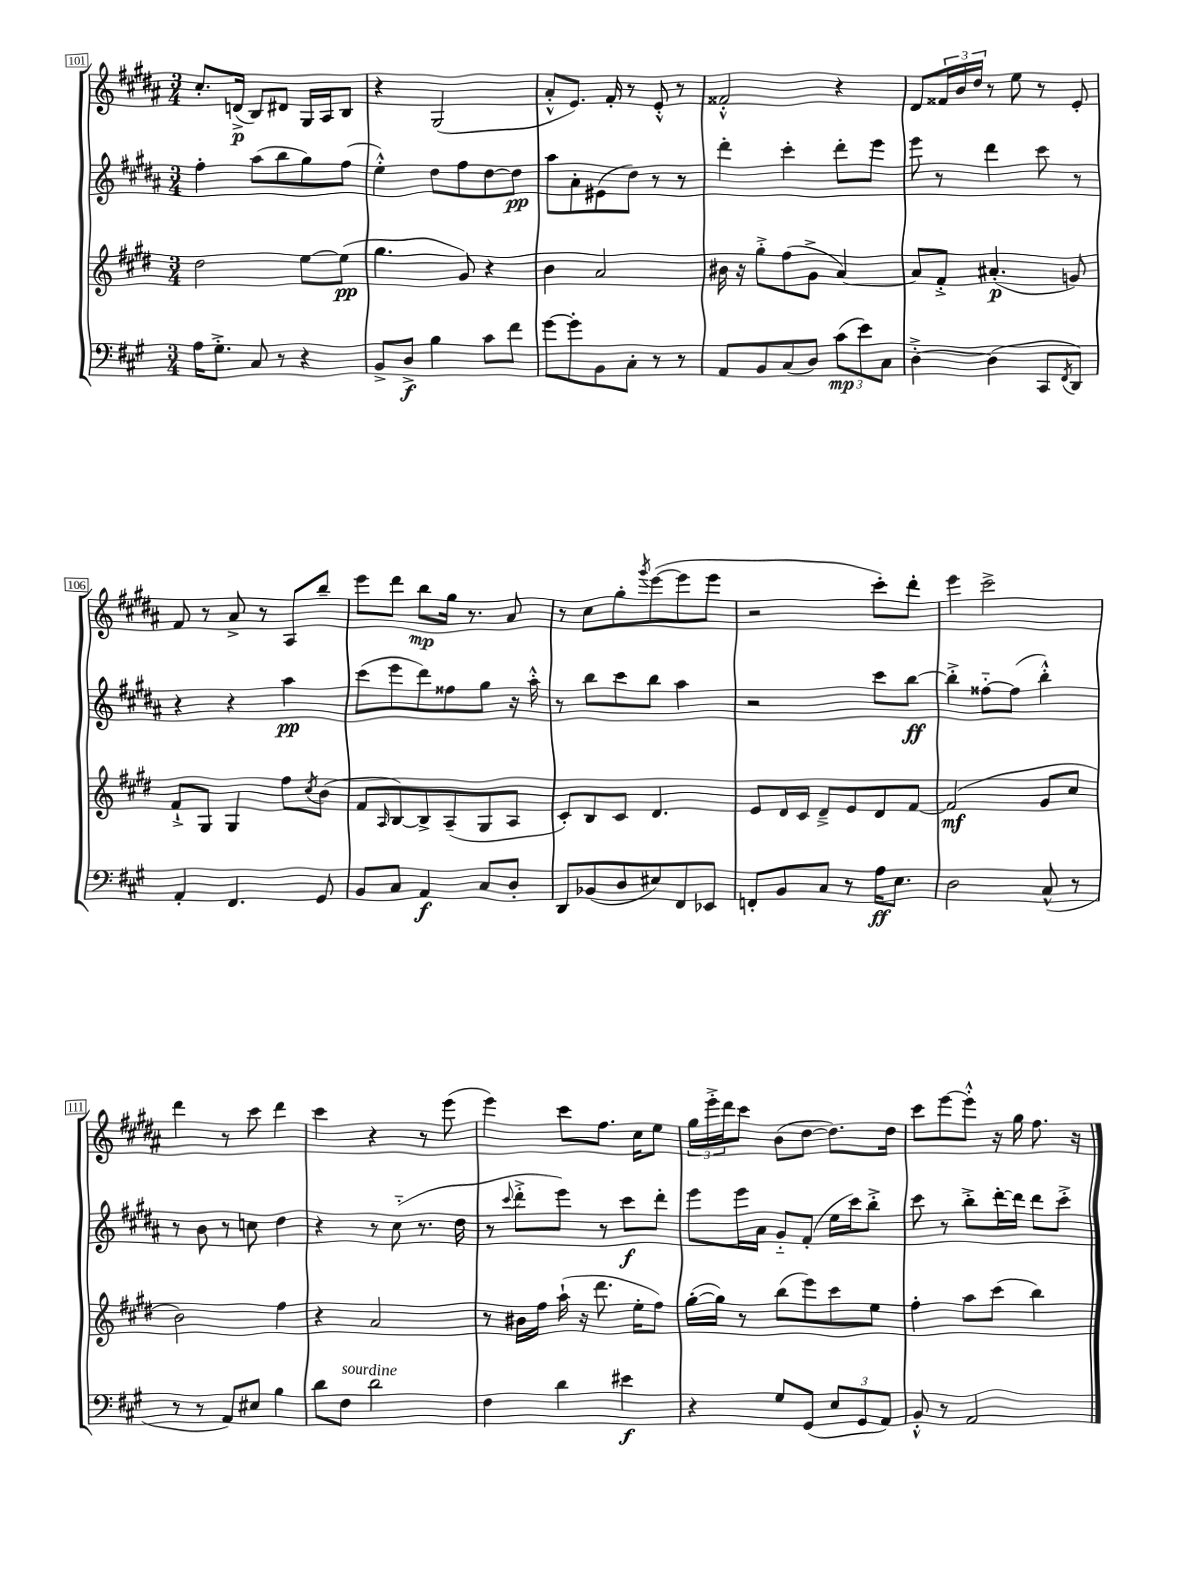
<<
\new StaffGroup <<
\new Staff = "s0" {
    \clef treble \key b \major \numericTimeSignature \time 3/4
    cis''8.-. d'16->\p( b8) dis'8 gis16 ais16 b8 |
    r4 gis2( |
    ais'8-.-^ e'8.) fis'16-. r8 e'8-.-^ r8 |
    fisis'2-.-^ r4 |
    dis'8 \tuplet 3/2 { fisis'16 b'16 dis''16 } r8 e''8 r8 e'8-. |
    fis'8 r8 ais'8-> r8 ais8 b''8-- |
    e'''8 dis'''8 b''8\mp gis''16 r8. ais'8 |
    r8 cis''8 gis''8-. \acciaccatura { gis'''8 } e'''8~( e'''8 e'''8 |
    r2 cis'''8-.) dis'''8-. |
    e'''4 cis'''2-> |
    dis'''4 r8 cis'''8 dis'''4 |
    cis'''4 r4 r8 e'''8( |
    e'''4) cis'''8 fis''8. cis''16 e''8 |
    \tuplet 3/2 { gis''16 e'''16-.-> dis'''16 } cis'''8 b'8( dis''8~ dis''8.) dis''16 |
    cis'''8 e'''8~ e'''8-.-^ r16 gis''16 fis''8. r16 \bar "|." |
}
\new Staff = "s1" {
    \clef treble \key b \major \numericTimeSignature \time 3/4
    fis''4-. ais''8( b''8 gis''8) fis''8( |
    e''4-.-^) dis''8 fis''8 dis''8~ dis''8\pp |
    ais''8 ais'8-. eis'8( dis''8) r8 r8 |
    dis'''4-. cis'''4-. dis'''8-. e'''8 |
    e'''8 r8 dis'''4 cis'''8 r8 |
    r4 r4 ais''4\pp |
    cis'''8( e'''8 dis'''8) fisis''8 gis''8 r16 ais''16-.-^ |
    r8 b''8 cis'''8 b''8 ais''4 |
    r2 cis'''8 b''8~\ff |
    b''4-.-> fisis''8~-_ fisis''8( b''4-.-^) |
    r8 b'8 r8 c''8 dis''4 |
    r4 r8 cis''8-_( r8. dis''16 |
    r8 \appoggiatura { cis'''8 } dis'''8-.-> e'''8) r8 cis'''8\f dis'''8-. |
    e'''8 e'''16 ais'16 gis'8-_ fis'8-.( e''16 cis'''16) b''8-.-> |
    cis'''8 r8 b''8-.-> dis'''16~-. dis'''16 dis'''8 cis'''8-.-> \bar "|." |
}
\new Staff = "s2" {
    \clef treble \key e \major \numericTimeSignature \time 3/4
    dis''2 e''8~ e''8\pp( |
    gis''4. gis'8) r4 |
    b'4 a'2 |
    bis'16 r16 gis''8-.-> fis''8( gis'8-> a'4~) |
    a'8 fis'8-.-> ais'4.-.\p( g'8) |
    fis'8-!-> gis8 gis4 fis''8 \acciaccatura { cis''8 } b'8( |
    fis'8 \grace { a16 } b8~) b8-> a8--( gis8 a8 |
    cis'8-.) b8 cis'8 dis'4. |
    e'8 dis'16 cis'16 dis'8---> e'8 dis'8 fis'8~ |
    fis'2\mf( gis'8 cis''8 |
    b'2) fis''4 |
    r4 a'2 |
    r8 bis'16 fis''16 a''16-!( r16 dis'''8. e''16-. fis''8) |
    gis''16~-.( gis''16) r8 b''8( e'''8) cis'''8 e''8 |
    fis''4-. a''8 cis'''8( b''4) \bar "|." |
}
\new Staff = "s3" {
    \clef bass \key a \major \numericTimeSignature \time 3/4
    a16 gis8.-.-> cis8 r8 r4 |
    b,8-> d8->\f b4 cis'8 fis'8 |
    gis'8~ gis'8-. b,8 cis8-. r8 r8 |
    a,8 b,8 cis8( d8) \tuplet 3/2 { cis'8\mp( e'8) cis8 } |
    d4~-.-> d4( cis,8 \acciaccatura { fis,8 } d,8) |
    a,4-. fis,4. gis,8 |
    b,8 cis8 a,4\f cis8 d8-. |
    d,8 bes,8( d8 eis8) fis,8 ees,8 |
    f,8-. b,8 cis8 r8 a16\ff e8. |
    d2 cis8-^( r8 |
    r8 r8 a,8) eis8 b4 |
    d'8 fis8^\markup { \italic "sourdine" } d'2 |
    fis4 d'4 eis'4\f |
    r4 gis8 gis,8( \tuplet 3/2 { e8 gis,8 a,8) } |
    b,8-.-^ r8 a,2 \bar "|." |
}
>>
>>
\layout { \context { \Score currentBarNumber = #101 \override BarNumber.stencil = #(make-stencil-boxer 0.1 0.3 ly:text-interface::print) } }
